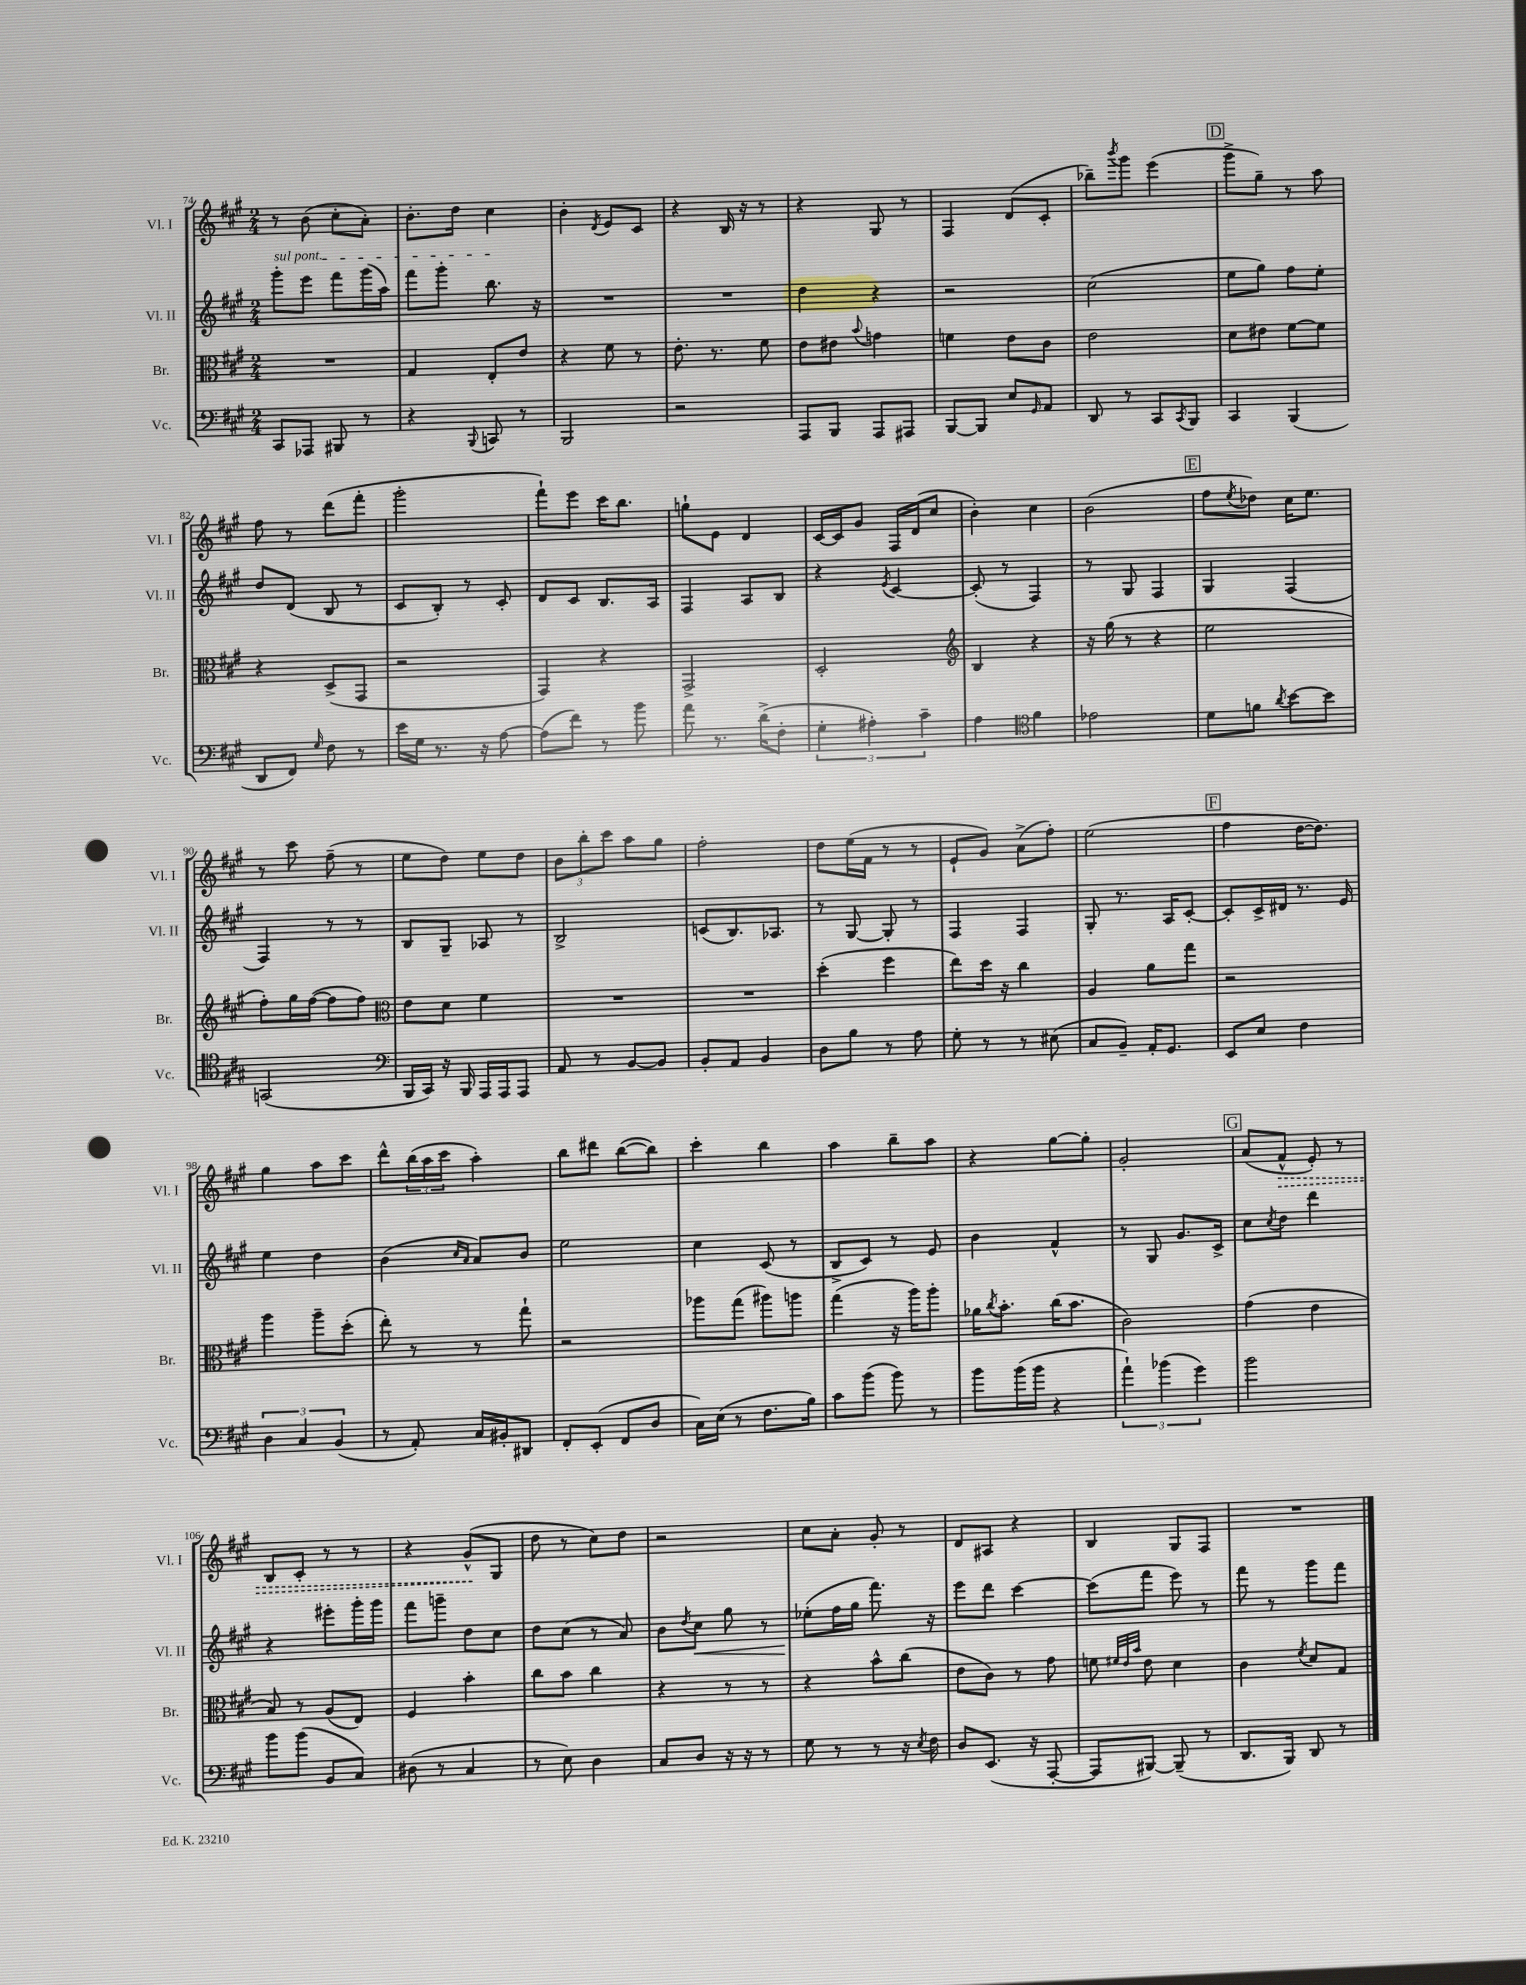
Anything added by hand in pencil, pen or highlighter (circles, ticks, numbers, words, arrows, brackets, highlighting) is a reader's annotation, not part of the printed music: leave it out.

**kern	**kern	**kern	**dynam	**kern	**dynam
*part4	*part3	*part2	*part2	*part1	*part1
*staff4	*staff3	*staff2	*staff2	*staff1	*staff1
*I"Vc.	*I"Br.	*I"Vl. II	*	*I"Vl. I	*
*I'Vc.	*I'Br.	*I'Vl. II	*	*I'Vl. I	*
*clefF4	*clefC3	*clefG2	*	*clefG2	*
*k[f#c#g#]	*k[f#c#g#]	*k[f#c#g#]	*	*k[f#c#g#]	*
*M2/4	*M2/4	*M2/4	*	*M2/4	*
=74	=74	=74	=74	=74	=74
!	!	!LO:TX:a:i:t=sul pont.	!	!	!
8CC#/L	2r	8ggg#'\L	.	8r	.
8AAA-X/J	.	8eee\J	.	(8b\	.
8BBB#X/	.	8fff#\L	.	8cc#'\L	.
8r	.	(16ggg#\L	.	8a'\J)	.
.	.	16aa\JJ)	.	.	.
=75	=75	=75	=75	=75	=75
4r	4G#/	8fff#\L	.	8.b'\L	.
.	.	8ggg#'\J	.	.	.
.	.	.	.	16dd\Jk	.
8qqBBB/	.	.	.	.	.
8CCn/	8E'/L	8.bb\	.	4cc#\	.
8r	8e/J	.	.	.	.
.	.	16r	.	.	.
=76	=76	=76	=76	=76	=76
2BBB/	4r	2r	.	4b'\	.
.	.	.	.	8qd/	.
.	8f#\	.	.	8e/L	.
.	8r	.	.	8c#/J	.
=77	=77	=77	=77	=77	=77
2r	8.e'\	2r	.	4r	.
.	8.r	.	.	.	.
.	.	.	.	16B/	.
.	.	.	.	16r	.
.	8f#\	.	.	8r	.
=78	=78	=78	=78	=78	=78
8AAA/L	8e\L	4dd\	.	4r	.
8BBB/J	8e#X\J	.	.	.	.
.	8qqb/	.	.	.	.
8AAA/L	4gn\	4r	.	8G#/	.
8AAA#X/J	.	.	.	8r	.
=79	=79	=79	=79	=79	=79
[8BBB/L	4fn\	2r	.	4F#/	.
8BBB/J]	.	.	.	.	.
8E/L	8e\L	.	.	(8d/L	.
16qqGG#/	.	.	.	.	.
8AA/J	8c#\J	.	.	8c#'/J	.
=80	=80	=80	=80	=80	=80
8DD/	2e\	(2cc#\	.	8bb-X~\L)	.
.	.	.	.	8qbbb/	.
8r	.	.	.	8ggg#\J	.
8CC#/L	.	.	.	(4eee\	.
8qCC#/	.	.	.	.	.
8BBB/J	.	.	.	.	.
!!LO:REH:place=s1:t=D
=81	=81	=81	=81	=81	=81
4CC#/	8d\L	8ee\L	.	8ggg#^\L	.
.	8e#X\J	8gg#\J)	.	8gg#~\J)	.
(4BBB/	[8f#\L	8ff#\L	.	8r	.
.	8f#\J]	8ee'\J	.	8aa\	.
!!LO:LB:g=z
=82	=82	=82	=82	=82	=82
8DD/L	4r	8dd/L	.	8ff#\	.
8FF#/J)	.	(8d/J	.	8r	.
16qqG#/	.	.	.	.	.
8F#\	(8D^/L	8B/	.	(8ddd\L	.
8r	8GG#/J	8r	.	8fff#'\J	.
=83	=83	=83	=83	=83	=83
16e\LL	2r	8c#/L	.	2ggg#'\	.
16G#\JJ	.	.	.	.	.
8.r	.	8B'/J)	.	.	.
.	.	8r	.	.	.
16r	.	.	.	.	.
[8A\	.	8c#'/	.	.	.
=84	=84	=84	=84	=84	=84
(8A\L]	4GG#/)	8d/L	.	8fff#`\L)	.
8f#\J)	.	8c#/J	.	8eee\J	.
8r	4r	8.B/L	.	16ccc#\KL	.
.	.	.	.	8.bb\J	.
8b\	.	.	.	.	.
.	.	16A/Jk	.	.	.
=85	=85	=85	=85	=85	=85
8a\	2GG#^/	4F#/	.	8ggn`\L	.
8.r	.	.	.	8e\J	.
.	.	8A/L	.	4d/	.
(16d^\KL	.	.	.	.	.
8F#'\J	.	8B/J	.	.	.
=86	=86	=86	=86	=86	=86
6G#'\	2D'/	4r	.	[16c#/LL	.
.	.	.	.	16c#/J]	.
.	.	.	.	8g#/J	.
6A#X'\)	.	.	.	.	.
.	.	8qe/	.	.	.
.	.	[4c#/	.	16F#/LL	.
.	.	.	.	(16d/J	.
6c#~\	.	.	.	.	.
.	.	.	.	8cc#/J	.
=87	=87	=87	=87	=87	=87
*	*clefG2	*	*	*	*
4A\	4B/	(8c#'/]	.	4b'\)	.
.	.	8r	.	.	.
*clefC4	*	*	*	*	*
4f#\	4r	4F#/)	.	4cc#\	.
=88	=88	=88	=88	=88	=88
2e-X\	16r	8r	.	(2b\	.
.	(16gg#\	.	.	.	.
.	8r	8G#/	.	.	.
.	4r	4F#/	.	.	.
!!LO:REH:place=s1:t=E
=89	=89	=89	=89	=89	=89
8d\L	2ee\	4G#/	.	8ff#\L	.
.	.	.	.	8qee/	.
8fn\J	.	.	.	8dd-X\J)	.
8qa/	.	.	.	.	.
[8b\L	.	(4F#/	.	16cc#\KL	.
.	.	.	.	8.ee\J	.
8b\J]	.	.	.	.	.
!!LO:LB:g=z
=90	=90	=90	=90	=90	=90
(2GGn/	8ff#'\L)	4F#/)	.	8r	.
.	16gg#\L	.	.	8ccc#\	.
.	([16ff#\JJ	.	.	.	.
.	8ff#\L]	8r	.	(8ff#~\	.
.	8ff#\J)	8r	.	8r	.
=91	=91	=91	=91	=91	=91
*clefF4	*clefC3	*	*	*	*
16BBB/LL	8e\L	8B/L	.	8ee\L	.
16CC#/JJ)	.	.	.	.	.
16r	8d\J	8G#~/J	.	8dd\J)	.
16BBB/	.	.	.	.	.
16AAA/LL	4f#\	8A-X/	.	8ee\L	.
16AAA/J	.	.	.	.	.
8AAA/J	.	8r	.	8dd\J	.
=92	=92	=92	=92	=92	=92
8AA/	2r	2B^/	.	12b\L	.
.	.	.	.	12bb'\	.
8r	.	.	.	.	.
.	.	.	.	12ccc#\J	.
[8BB/L	.	.	.	8aa\L	.
8BB/J]	.	.	.	8gg#\J	.
=93	=93	=93	=93	=93	=93
8BB'/L	2r	(8cn/L	.	2ff#'\	.
8AA/J	.	8.B/)	.	.	.
4BB/	.	.	.	.	.
.	.	8.A-X/J	.	.	.
=94	=94	=94	=94	=94	=94
8D\L	(4dd'\	8r	.	8dd\L	.
8B\J	.	[8G#/	.	(16ee\L	.
.	.	.	.	16f#\JJ	.
8r	4ff#\	8G#'/]	.	8r	.
8A\	.	8r	.	8r	.
=95	=95	=95	=95	=95	=95
8G#'\	8ee\L)	4F#/	.	8e`/L	.
8r	16dd\Jk	.	.	8g#/J)	.
.	16r	.	.	.	.
8r	4cc#\	4F#/	.	(8a^\L	.
(8E#X\	.	.	.	8ff#'\J)	.
=96	=96	=96	=96	=96	=96
8C#/L	4A/	8G#'/	.	(2ee\	.
8BB~/J)	.	8.r	.	.	.
16AA'/KL	8a\L	.	.	.	.
8.GG#/J	.	16A/KL	.	.	.
.	8gg#\J	[8c#'/J	.	.	.
!!LO:REH:place=s1:t=F
=97	=97	=97	=97	=97	=97
8EE/L	2r	8c#'/L]	.	4ff#\	.
8E/J	.	16c#^/L	.	.	.
.	.	16d#X/JJ	.	.	.
4F#\	.	8.r	.	[16dd\KL	.
.	.	.	.	8.dd\J])	.
.	.	16e/	.	.	.
!!LO:LB:g=z
=98	=98	=98	=98	=98	=98
6D\	4aa\	4ee\	.	4gg#\	.
6C#/	.	.	.	.	.
.	8aa~\L	4dd\	.	8aa\L	.
(6BB/	.	.	.	.	.
.	(8dd'\J	.	.	8ccc#\J	.
=99	=99	=99	=99	=99	=99
8r	8ee'\)	(4b\	.	8ddd^^\L	.
8AA'/)	8r	.	.	(24bb\L	.
.	.	.	.	24aa\	.
.	.	.	.	24ccc#\JJ	.
.	.	16qqcc#/LL	.	.	.
.	.	16qqa/JJ	.	.	.
16C#/LL	8r	8a/L)	.	4aa'\)	.
16BB#X'/J	.	.	.	.	.
8DD#X/J	8gg#`\	8b/J	.	.	.
=100	=100	=100	=100	=100	=100
8FF#'/L	2r	2ee\	.	8bb\L	.
(8EE'/J	.	.	.	8ddd#X\J	.
8FF#/L	.	.	.	([8bb\L	.
8D/J	.	.	.	8bb\J])	.
=101	=101	=101	=101	=101	=101
16C#\LL)	8aa-X\L	4cc#\	.	4ccc#'\	.
(16E\JJ	.	.	.	.	.
8r	(8gg#\J	.	.	.	.
8.F#\L	8aa#X\L)	(8c#/	.	4bb\	.
.	8aan\J	8r	.	.	.
16B\Jk)	.	.	.	.	.
=102	=102	=102	=102	=102	=102
8c#\L	(4gg#\	8B^/L	.	4aa\	.
(8b\J	.	8c#/J)	.	.	.
8b\)	16r	8r	.	8bb~\L	.
.	16aa\KL)	.	.	.	.
8r	8aa'\J	8e/	.	8aa\J	.
=103	=103	=103	=103	=103	=103
8b\L	16a-X\KL	4b\	.	4r	.
.	8qcc#/	.	.	.	.
.	8.b'\J	.	.	.	.
(16b\L	.	.	.	.	.
16b\JJ	.	.	.	.	.
4r	(16cc#\KL	4f#^^/	.	[8gg#\L	.
.	8.b\J	.	.	.	.
.	.	.	.	8gg#'\J]	.
=104	=104	=104	=104	=104	=104
6a`\)	2c#\)	8r	.	2g#'/	.
.	.	8G#/	.	.	.
(6b-X\	.	.	.	.	.
.	.	8.g#/L	.	.	.
6g#\)	.	.	.	.	.
.	.	16c#^/Jk	.	.	.
!!LO:REH:place=s1:t=G
=105	=105	=105	=105	=105	=105
2b\	(4g#\	8cc#\L	.	(8a/L	.
.	.	8qcc#/	.	.	.
!	!	!	!	!	!LO:HP:b
.	.	8dd\J	.	8f#^^/J	>
.	4e\	4ddd\	.	8e'/)	.
.	.	.	.	8r	.
!!LO:LB:g=z
=106	=106	=106	=106	=106	=106
8b\L	8B/)	4r	.	8B/L	.
(8b\J	8r	.	.	8c#'/J	.
8BB/L	(8A/L	8eee#X'\L	.	8r	.
8C#/J)	8E/J)	16ggg#'\L	.	8r	.
.	.	16ggg#\JJ	.	.	.
=107	=107	=107	=107	=107	=107
(8D#X\	4F#/	8fff#\L	.	4r	.
8r	.	8gggn~\J	.	.	.
4C#/	4b'\	8dd\L	.	(8g#^^/L	.
.	.	8cc#\J	.	8G#/J	]
=108	=108	=108	=108	=108	=108
8r	8cc#\L	8dd\L	.	8dd\	.
8E\)	8b\J	(8cc#\J	.	8r	.
4D\	4cc#\	8r	.	8cc#\L)	.
.	.	8a/)	.	8dd\J	.
=109	=109	=109	=109	=109	=109
8C#/L	4r	8b\L	.	2r	.
.	.	8qdd/	.	.	.
!	!	!	!LO:HP:b	!	!
8D/J	.	8cc#\J	<	.	.
16r	8r	8gg#\	.	.	.
16r	.	.	.	.	.
8r	8r	8r	.	.	.
=110	=110	=110	=110	=110	=110
8G#\	4r	(8ee-X'\L	.	8cc#\L	.
8r	.	16ff#\L	[	8a'\J	.
.	.	16gg#\JJ	.	.	.
8r	8b^^\L	8.fff#\)	.	8g#'/	.
16r	(8cc#\J	.	.	8r	.
8qE/	.	.	.	.	.
16F#\	.	16r	.	.	.
=111	=111	=111	=111	=111	=111
8D/L	8e\L	8eee\L	.	8d/L	.
(8.EE/J	8c#\J)	8ddd\J	.	8A#X/J	.
.	8r	[4ccc#\	.	4r	.
16r	.	.	.	.	.
[8AAA'/	8g#\	.	.	.	.
=112	=112	=112	=112	=112	=112
8AAA/L]	8fn\	(8ccc#\L]	.	4B/	.
.	32qqf#X/LLL	.	.	.	.
.	32qqe/	.	.	.	.
.	32qqb/JJJ	.	.	.	.
[8BBB#X/J)	8e\	8fff#\J	.	.	.
(8BBB#~/]	4d\	8eee\)	.	8G#/L	.
8r	.	8r	.	8F#/J	.
=113	=113	=113	=113	=113	=113
8.DD/L	4c#\	8fff#\	.	2r	.
.	.	8r	.	.	.
16BBB/Jk)	.	.	.	.	.
.	8qf#/	.	.	.	.
8DD/	8d/L	8ggg#\L	.	.	.
8r	8G#/J	8fff#\J	.	.	.
==	==	==	==	==	==
*-	*-	*-	*-	*-	*-
